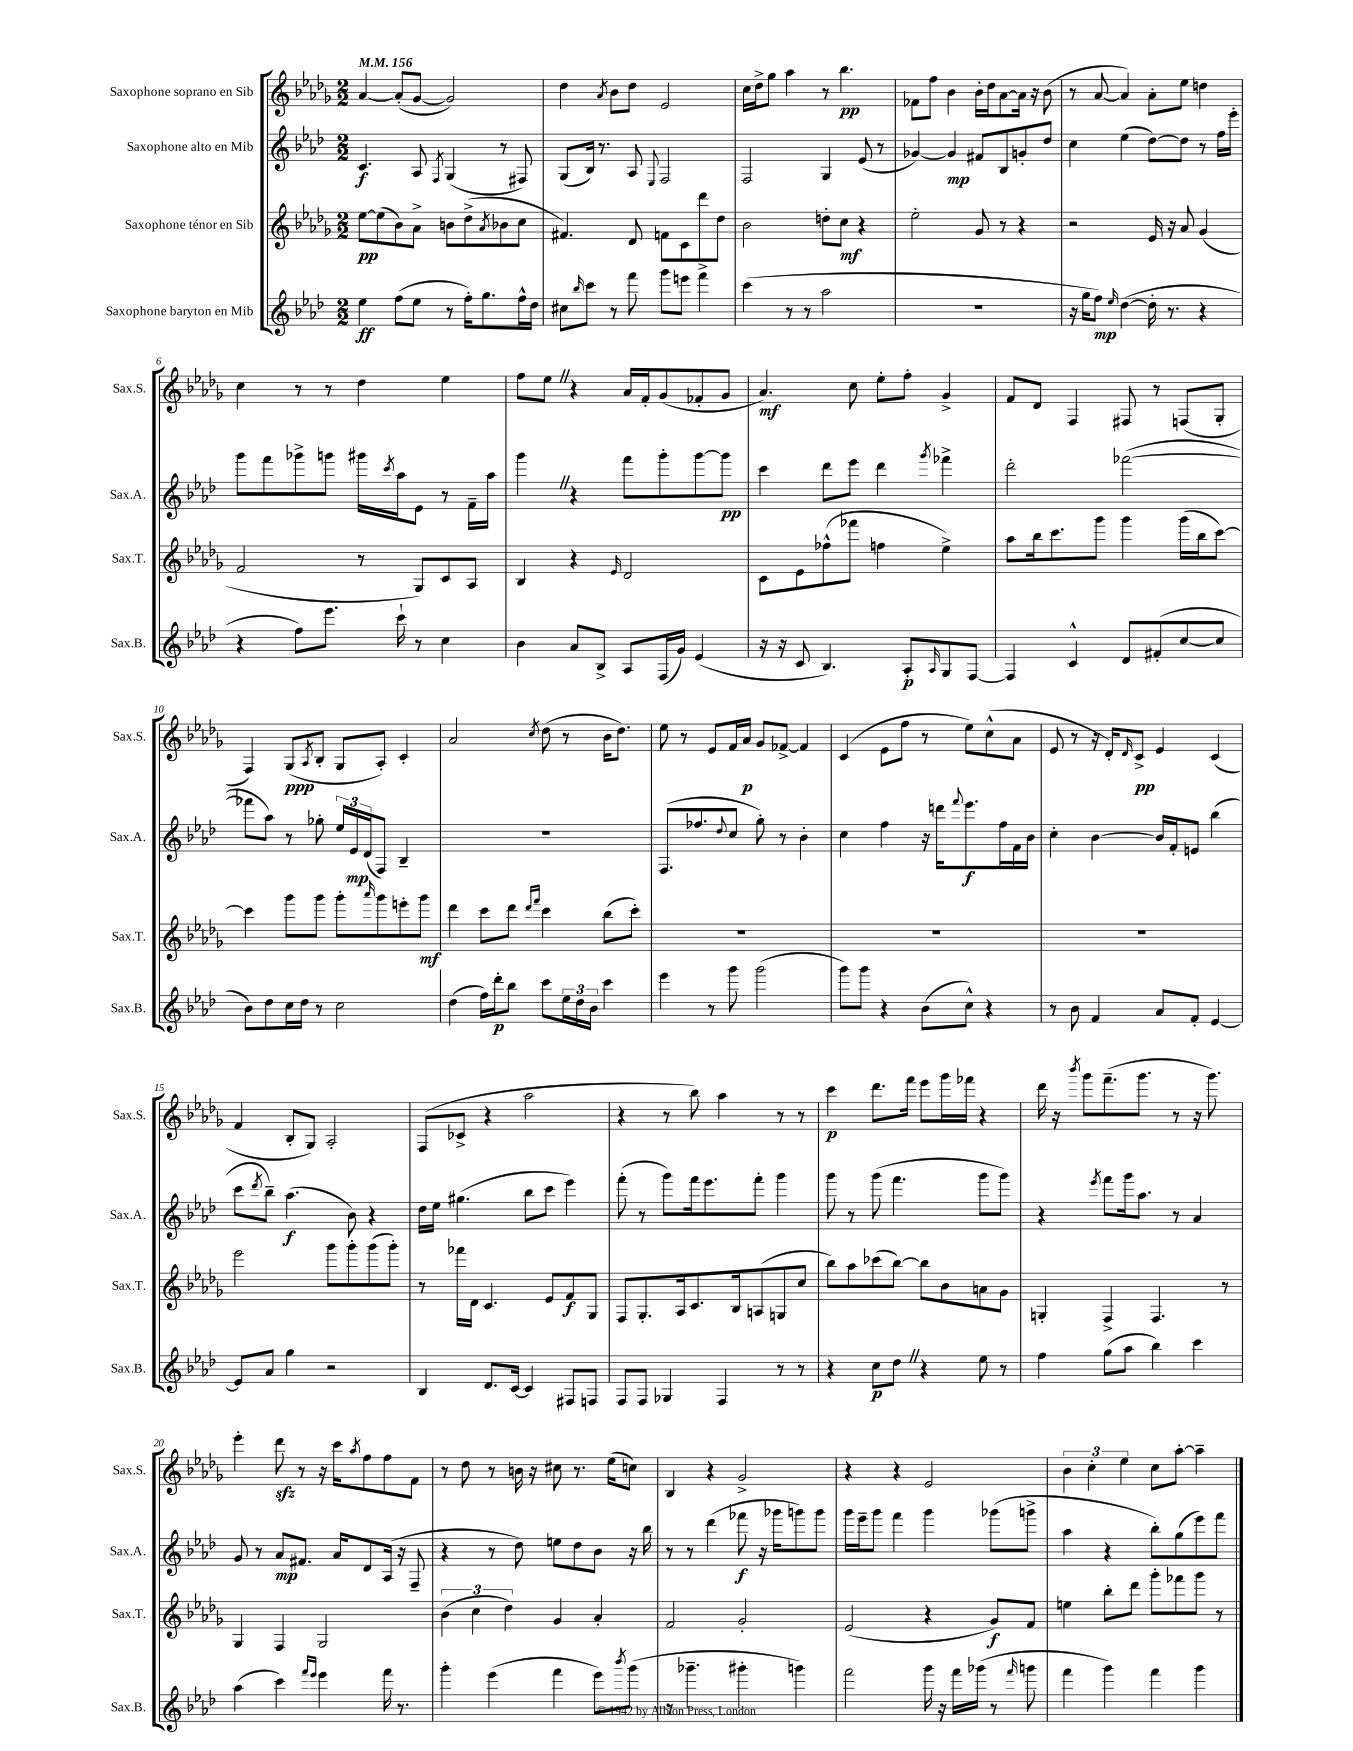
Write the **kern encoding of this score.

**kern	**dynam	**kern	**dynam	**kern	**dynam	**kern	**dynam
*part4	*part4	*part3	*part3	*part2	*part2	*part1	*part1
*staff4	*staff4	*staff3	*staff3	*staff2	*staff2	*staff1	*staff1
*I"Saxophone baryton en Mib	*	*I"Saxophone ténor en Sib	*	*I"Saxophone alto en Mib	*	*I"Saxophone soprano en Sib	*
*I'Sax.B.	*	*I'Sax.T.	*	*I'Sax.A.	*	*I'Sax.S.	*
*clefG2	*	*clefG2	*	*clefG2	*	*clefG2	*
*k[b-e-a-d-]	*	*k[b-e-a-d-g-]	*	*k[b-e-a-d-]	*	*k[b-e-a-d-g-]	*
*M2/2	*	*M2/2	*	*M2/2	*	*M2/2	*
*MM156	*	*MM156	*	*MM156	*	*MM156	*
=1	=1	=1	=1	=1	=1	=1	=1
4ee-\	ff	[8ee-\L	pp	4.c/	f	[4a-/	.
.	.	(8ee-\]	.	.	.	.	.
(8ff\L	.	8b-\)	.	.	.	(8a-'/L]	.
8ee-\J	.	8a-^\J	.	8A-/	.	[8g-/J	.
.	.	.	.	8qF/	.	.	.
8r	.	8bn\L	.	(4G/	.	2g-/])	.
16ff'\KL)	.	(8dd-^\	.	.	.	.	.
8.gg\	.	.	.	.	.	.	.
.	.	8qa-/	.	.	.	.	.
.	.	8b-X\	.	8r	.	.	.
16ff^^\L	.	8cc\J	.	8F#X/)	.	.	.
16dd-\JJ	.	.	.	.	.	.	.
=2	=2	=2	=2	=2	=2	=2	=2
8cc#X\L	.	4.f#X/)	.	(8G/L	.	4dd-\	.
16qqbb-/	.	.	.	.	.	.	.
8ccc\J	.	.	.	16B-/Jk)	.	.	.
.	.	.	.	8.r	.	.	.
.	.	.	.	.	.	8qa-/	.
8r	.	.	.	.	.	8b-\L	.
8fff\	.	8d-/	.	8A-/	.	8dd-\J	.
.	.	.	.	8qqE-/	.	.	.
8ggg\L	.	8fn\L	.	2F/	.	2e-/	.
8eeen\J	.	8c\	.	.	.	.	.
4fff^\	.	8ddd-\	.	.	.	.	.
.	.	8dd-\J	.	.	.	.	.
=3	=3	=3	=3	=3	=3	=3	=3
(4ccc\	.	2b-\	.	2F/	.	16cc\LL	.
.	.	.	.	.	.	16dd-^\J	.
.	.	.	.	.	.	8gg-\J	.
8r	.	.	.	.	.	4aa-\	.
8r	.	.	.	.	.	.	.
2aa-\	.	8ddn'\L	.	4G/	.	8r	.
.	.	8cc\J	mf	.	.	4.bb-\	pp
.	.	4r	.	(8e-/	.	.	.
.	.	.	.	8r	.	.	.
=4	=4	=4	=4	=4	=4	=4	=4
1r	.	2ee-'\	.	[4g-X/)	.	8f-X\L	.
.	.	.	.	.	.	8ff\J	.
.	.	.	.	4g-/]	mp	4b-\	.
.	.	8g-/	.	8f#X/L	.	16b-'\LL	.
.	.	.	.	.	.	16dd-\J	.
.	.	8r	.	8B-/	.	[8a-\	.
.	.	4r	.	8gn'/	.	16a-\Jk]	.
.	.	.	.	.	.	16r	.
.	.	.	.	8dd-/J	.	(8b-\	.
=5	=5	=5	=5	=5	=5	=5	=5
16r	.	2r	.	4cc\	.	8r	.
16gg\KL	.	.	.	.	.	.	.
8ff\J)	mp	.	.	.	.	[8a-/	.
16qqee-/	.	.	.	.	.	.	.
([4dd-\	.	.	.	(4ee-\	.	4a-/])	.
16dd-'\]	.	16e-/	.	[8dd-\L)	.	8a-'\L	.
8.r	.	16r	.	.	.	.	.
.	.	8a-/	.	8dd-\J]	.	8ee-\J	.
4r	.	(4g-/	.	8r	.	4ddn\	.
.	.	.	.	16ff\LL	.	.	.
.	.	.	.	16eee-'\JJ	.	.	.
!!LO:LB:g=z
=6	=6	=6	=6	=6	=6	=6	=6
4r	.	2f/	.	8ggg\L	.	4cc\	.
.	.	.	.	8fff\	.	.	.
8ff\L)	.	.	.	8ggg-X^\	.	8r	.
8.eee-\J	.	.	.	8gggn\J	.	8r	.
.	.	8r	.	16ggg#X\LL	.	4dd-\	.
.	.	.	.	8qccc/	.	.	.
16ccc`\	.	.	.	16aa-\J	.	.	.
8r	.	8G-/L)	.	8e-\J	.	.	.
4cc\	.	8c/	.	8r	.	4ee-\	.
.	.	8A-/J	.	16f~\LL	.	.	.
.	.	.	.	16aa-\JJ	.	.	.
=7	=7	=7	=7	=7	=7	=7	=7
4b-\	.	4B-/	.	4gggZ\	.	8ff\L	.
.	.	.	.	.	.	8ee-Z\J	.
8a-/L	.	4r	.	4r	.	4r	.
8B-^/J	.	.	.	.	.	.	.
.	.	16qqe-/	.	.	.	.	.
8A-/L	.	2d-/	.	8fff\L	.	16a-/LL	.
.	.	.	.	.	.	16f'/J	.
(16F/L	.	.	.	8ggg'\	.	(8g-/	.
16g/JJ)	.	.	.	.	.	.	.
(4e-/	.	.	.	[8ggg\	.	8f-X'/	.
.	.	.	.	8ggg\J]	pp	8g-/J	.
=8	=8	=8	=8	=8	=8	=8	=8
16r	.	8c\L	.	4ccc\	.	4.a-/)	mf
16r	.	.	.	.	.	.	.
8c/	.	8e-\	.	.	.	.	.
4.B-/)	.	(8ff-X^^\	.	8ddd-\L	.	.	.
.	.	8fff-X\J	.	8eee-\J	.	8cc\	.
.	.	4ffn\	.	4ddd-\	.	8ee-'\L	.
8A-'/L	p	.	.	.	.	8ff'\J	.
16qqA-/	.	.	.	8qggg/	.	.	.
8G/	.	4ee-^\)	.	4fff-X^\	.	4g-^/	.
[8F/J	.	.	.	.	.	.	.
=9	=9	=9	=9	=9	=9	=9	=9
4F/]	.	8aa-\L	.	2ddd-'\	.	8f/L	.
.	.	16bb-\k	.	.	.	8d-/J	.
.	.	8.ccc\	.	.	.	.	.
4c^^/	.	.	.	.	.	4F/	.
.	.	8ggg-\J	.	.	.	.	.
8d-/L	.	4ggg-\	.	([2fff-X\	.	8F#X/	.
(8f#X'/	.	.	.	.	.	8r	.
[8cc/	.	(16ggg-\LL	.	.	.	(8Fn/L	.
.	.	16bb-\J	.	.	.	.	.
8cc/J]	.	[8ccc\J)	.	.	.	8G-'/J	.
!!LO:LB:g=z
=10	=10	=10	=10	=10	=10	=10	=10
8b-\L)	.	4ccc\]	.	8fff-X\L]	.	4F/)	.
8dd-\	.	.	.	8aa-\J)	.	.	.
16cc\L	.	8ggg-\L	.	8r	.	(8G-/L	ppp
16dd-\JJ	.	.	.	.	.	.	.
.	.	.	.	.	.	8qA-/	.
8r	.	8ggg-\J	.	8gg-X'\	.	8B-'/J	.
2cc\	.	8ggg-'\L	.	24ee-/LL	.	8G-/L	.
.	.	.	.	24e-/	mp	.	.
.	.	.	.	(24d-/J	.	.	.
.	.	16qqaaa-/	.	.	.	.	.
.	.	8ggg-\	.	8F/J)	.	8A-'/J)	.
.	.	8eeen'\	.	4B-~/	.	4c'/	.
.	.	8ggg-\J	mf	.	.	.	.
=11	=11	=11	=11	=11	=11	=11	=11
(4dd-\	.	4ddd-\	.	1r	.	2a-/	.
16ff\LL)	.	8ccc\L	.	.	.	.	.
16ddd-'\J	p	.	.	.	.	.	.
8bb-\J	.	8ddd-\J	.	.	.	.	.
.	.	16qqddd-/LL	.	.	.	.	.
.	.	16qqfff/JJ	.	.	.	8qcc/	.
8ccc\L	.	4ccc\	.	.	.	(8dd-\	.
24ee-\L	.	.	.	.	.	8r	.
24dd-\	.	.	.	.	.	.	.
24b-\JJ	.	.	.	.	.	.	.
4ccc\	.	(8bb-\L	.	.	.	16b-\KL	.
.	.	.	.	.	.	8.dd-\J)	.
.	.	8ccc'\J)	.	.	.	.	.
=12	=12	=12	=12	=12	=12	=12	=12
4eee-\	.	1r	.	(8.F/L	.	8ee-\	.
.	.	.	.	.	.	8r	.
.	.	.	.	8.ff-X/	.	.	.
8r	.	.	.	.	.	8e-/L	.
.	.	.	.	8qqdd-/	.	.	.
8ggg\	.	.	.	8cc/J	.	16f/L	.
.	.	.	.	.	.	16a-/JJ	p
(2ggg\	.	.	.	8gg'\)	.	8g-/L	.
.	.	.	.	8r	.	[8f-X^/J	.
.	.	.	.	4b-'\	.	4f-/]	.
=13	=13	=13	=13	=13	=13	=13	=13
8ggg\L)	.	1r	.	4cc\	.	(4c/	.
8ggg\J	.	.	.	.	.	.	.
4r	.	.	.	4ff\	.	8e-\L	.
.	.	.	.	.	.	8ff\J	.
(8b-\L	.	.	.	16r	.	8r	.
.	.	.	.	16dddn\KL	.	.	.
.	.	.	.	8qqfff/	.	.	.
8cc^^\J)	.	.	.	8.eee-\	f	8ee-\L)	.
4r	.	.	.	.	.	(8cc^^\	.
.	.	.	.	16ff\L	.	.	.
.	.	.	.	16f\	.	8a-\J	.
.	.	.	.	16b-\JJ	.	.	.
=14	=14	=14	=14	=14	=14	=14	=14
8r	.	1r	.	4cc'\	.	8e-/	.
8b-\	.	.	.	.	.	8r	.
4f/	.	.	.	[4b-\	.	16r	.
.	.	.	.	.	.	16d-'/KL)	.
.	.	.	.	.	.	16qqd-/	.
.	.	.	.	.	.	8c^/J	pp
8a-/L	.	.	.	16b-/LL]	.	4e-/	.
.	.	.	.	16f'/J	.	.	.
8f'/J	.	.	.	8en/J	.	.	.
[4e-/	.	.	.	(4bb-\	.	(4c/	.
!!LO:LB:g=z
=15	=15	=15	=15	=15	=15	=15	=15
8e-/L]	.	2eee-\	.	8ccc\L	.	4f/	.
.	.	.	.	8qddd-/	.	.	.
8a-/J	.	.	.	8bb-~\J)	.	.	.
4gg\	.	.	.	(4.aa-\	f	8B-'/L	.
.	.	.	.	.	.	8G-/J)	.
2r	.	8ggg-\L	.	.	.	2A-'/	.
.	.	8ggg-'\	.	8b-\)	.	.	.
.	.	(8ggg-\	.	4r	.	.	.
.	.	8ggg-'\J)	.	.	.	.	.
=16	=16	=16	=16	=16	=16	=16	=16
4B-/	.	8r	.	16dd-\LL	.	(8F/L	.
.	.	.	.	16ee-\JJ	.	.	.
.	.	16fff-X\LL	.	(4.gg#X\	.	8c-X^/J	.
.	.	16d-\JJ	.	.	.	.	.
8.d-/L	.	4.c/	.	.	.	4r	.
[16c/Jk	.	.	.	.	.	.	.
4c/]	.	.	.	8bb-\L	.	2aa-\	.
.	.	8e-/L	.	8ccc\J	.	.	.
8F#X/L	.	8f/	f	4eee-\)	.	.	.
8Fn/J	.	8G-/J	.	.	.	.	.
=17	=17	=17	=17	=17	=17	=17	=17
8F/L	.	8F/L	.	(8fff'\	.	4r	.
8F/J	.	8.G-'/	.	8r	.	.	.
4G-X/	.	.	.	8ggg\L)	.	8r	.
.	.	16A-/k	.	.	.	.	.
.	.	8.c/	.	16fff\k	.	8bb-\)	.
.	.	.	.	8.eee-\	.	.	.
4F/	.	.	.	.	.	4aa-\	.
.	.	16B-/k	.	.	.	.	.
.	.	(8An/	.	8fff'\J	.	.	.
8r	.	8Gn/	.	4ggg\	.	8r	.
8r	.	8cc/J	.	.	.	8r	.
=18	=18	=18	=18	=18	=18	=18	=18
4r	.	8bb-\L)	.	8ggg\	.	4ccc\	p
.	.	8aa-\	.	8r	.	.	.
8cc\L	p	(8ccc-X\	.	(8ggg\	.	8.ddd-\L	.
8dd-Z\J	.	[8bb-\J)	.	4.fff\	.	.	.
.	.	.	.	.	.	16fff\Jk	.
4r	.	8bb-\L]	.	.	.	8eee-\L	.
.	.	8b-\	.	.	.	16ggg-\L	.
.	.	.	.	.	.	16fff-X\JJ	.
8ee-\	.	8an\	.	8ggg\L	.	4r	.
8r	.	8g-\J	.	8ggg\J)	.	.	.
=19	=19	=19	=19	=19	=19	=19	=19
4ff\	.	4Gn'/	.	4r	.	16ddd-\	.
.	.	.	.	.	.	16r	.
.	.	.	.	.	.	8qbbb-/	.
.	.	.	.	.	.	8ggg-\L	.
.	.	.	.	8qeee-/	.	.	.
(8gg\L	.	4F^/	.	8fff\L	.	(8.fff~\	.
8aa-\J	.	.	.	16ggg\k	.	.	.
.	.	.	.	8.aa-\J	.	8.ggg-\J	.
4bb-\)	.	4.F/	.	.	.	.	.
.	.	.	.	8r	.	8r	.
4ccc\	.	.	.	4a-/	.	16r	.
.	.	.	.	.	.	8.ggg-\)	.
.	.	8r	.	.	.	.	.
!!LO:LB:g=z
=20	=20	=20	=20	=20	=20	=20	=20
(4aa-\	.	4G-/	.	8g/	.	4eee-'\	.
.	.	.	.	8r	.	.	.
4ccc\)	.	4F/	.	8a-/L	mp	8ddd-zz\	.
.	.	.	.	8.f#X/J	.	8r	.
16qqfff/LL	.	.	.	.	.	.	.
16qqeee-/JJ	.	.	.	.	.	.	.
4eee-\	.	2G-/	.	.	.	16r	.
.	.	.	.	16a-/KL	.	16ccc\KL	.
.	.	.	.	.	.	8qaa-/	.
.	.	.	.	8d-/	.	8ff\	.
16fff\	.	.	.	(16A-/Jk	.	8ff\	.
8.r	.	.	.	16r	.	.	.
.	.	.	.	8F~/	.	8f\J	.
=21	=21	=21	=21	=21	=21	=21	=21
4ggg'\	.	(6b-\	.	4r	.	8r	.
.	.	.	.	.	.	8dd-\	.
.	.	6cc\	.	.	.	.	.
(4eee-\	.	.	.	8r	.	8r	.
.	.	6dd-\)	.	.	.	.	.
.	.	.	.	8dd-\)	.	16bn\	.
.	.	.	.	.	.	16r	.
4fff\	.	4g-/	.	8een\L	.	8cc#X\	.
.	.	.	.	8dd-\	.	8.r	.
8eee-\L)	.	4a-'/	.	8b-\J	.	.	.
.	.	.	.	.	.	(16ee-\KL	.
8qbbb-/	.	.	.	.	.	.	.
(8ggg\J	.	.	.	16r	.	8ccn\J)	.
.	.	.	.	16bb-\	.	.	.
=22	=22	=22	=22	=22	=22	=22	=22
8r	.	2f/	.	8r	.	4B-/	.
4.ggg-X~\	.	.	.	8r	.	.	.
.	.	.	.	(4ddd-\	.	4r	.
4ggg#X'\	.	2g-'/	.	8fff-X\	f	2g-^/	.
.	.	.	.	16r	.	.	.
.	.	.	.	16ggg-X\KL	.	.	.
4gggn\)	.	.	.	8gggn\)	.	.	.
.	.	.	.	8ggg\J	.	.	.
=23	=23	=23	=23	=23	=23	=23	=23
2fff\	.	(2e-/	.	16ggg\LL	.	4r	.
.	.	.	.	16eee-~\J	.	.	.
.	.	.	.	8ggg\J	.	.	.
.	.	.	.	4fff\	.	4r	.
16ggg\	.	4r	.	4ggg\	.	2e-/	.
16r	.	.	.	.	.	.	.
16fff\LL	.	.	.	.	.	.	.
(16ggg-X\JJ	.	.	.	.	.	.	.
8r	.	8g-/L)	f	(8ggg-X\L	.	.	.
16qqfff/	.	.	.	.	.	.	.
8gggn\	.	8f/J	.	8gggn^\J	.	.	.
=24	=24	=24	=24	=24	=24	=24	=24
4fff\	.	4een\	.	4aa-\	.	6b-\	.
.	.	.	.	.	.	6cc'\	.
4ggg\)	.	8bb-'\L	.	4r	.	.	.
.	.	.	.	.	.	6ee-\	.
.	.	8ddd-\J	.	.	.	.	.
4fff\	.	8ggg-'\L	.	8bb-'\L)	.	8cc\L	.
.	.	8fff-X\	.	(8gg\	.	[8aa-'\J	.
4ggg\	.	8ggg-\J	.	8eee-\)	.	4aa-~\]	.
.	.	8r	.	8fff\J	.	.	.
==	==	==	==	==	==	==	==
*-	*-	*-	*-	*-	*-	*-	*-
